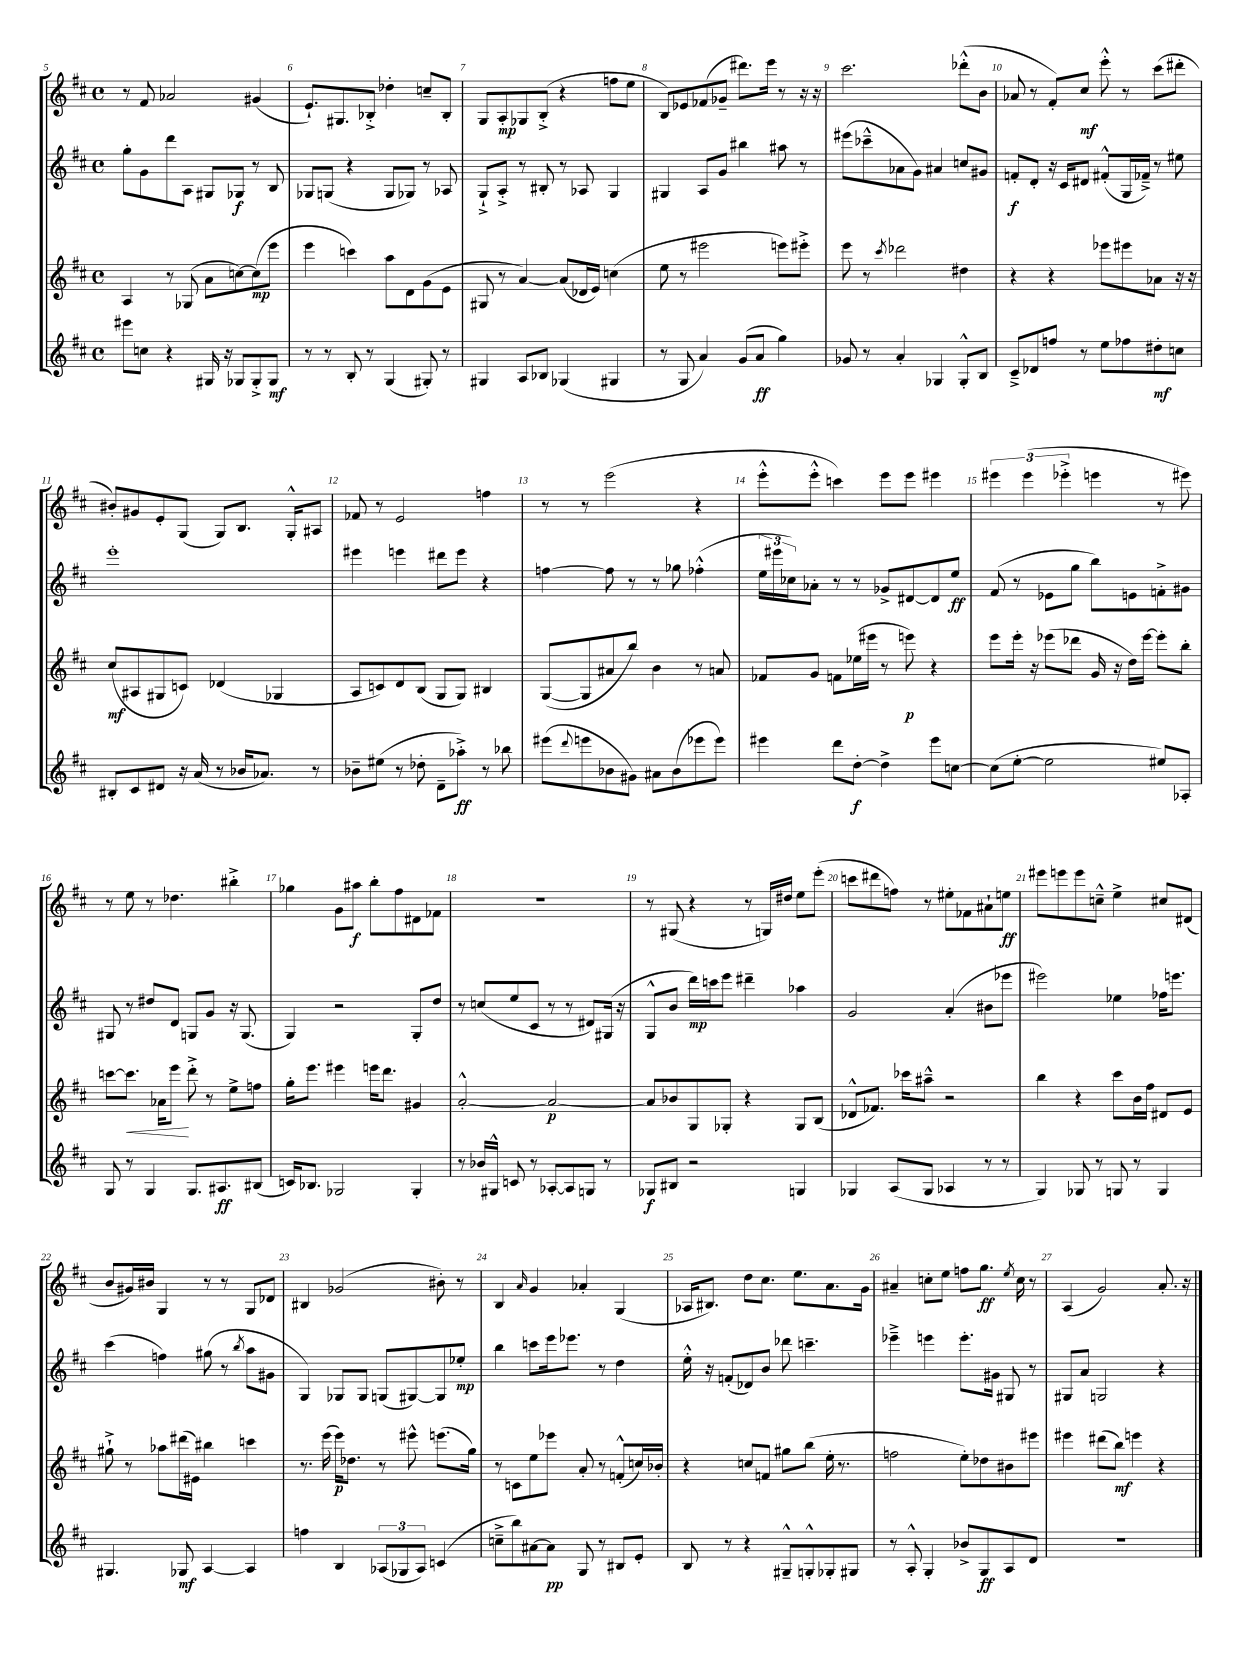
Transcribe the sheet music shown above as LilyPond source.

<<
\new StaffGroup <<
\new Staff = "s0" {
    \clef treble \key d \major \defaultTimeSignature \time 4/4
    r8 fis'8 aes'2 gis'4( |
    e'8.-!) gis8. bes8-.-> des''4-. c''8-- bes8-. |
    g8 a8-.\mp ges8 b8-.->( r4 f''8 e''8 |
    b8) ees'8 fes'8( ges'8-- dis'''8.) e'''16 r8 r16 r16 |
    cis'''2. des'''8-.-^( b'8 |
    aes'8 r8 fis'8-.) cis''8\mf e'''8-.-^ r8 cis'''8( dis'''8-. |
    bis'8-.) gis'8 e'8-. g8( g8) b8. g16-.-^ ais8 |
    fes'8 r8 e'2 f''4 |
    r8 r8 e'''2( r4 |
    e'''8-.-^ e'''8-.-^ c'''4) e'''8 e'''8 eis'''4 |
    \tuplet 3/2 { eis'''4 eis'''4( ees'''4-.-> } e'''4 r8 eis'''8) |
    r8 e''8 r8 des''4. bis''4-.-> |
    ges''4 g'8 ais''8\f b''8-. fis''8 dis'8 fes'8 |
    R1 |
    r8 gis8( r4 r8 g16) dis''16 e''8 e'''8-.( |
    c'''8 dis'''8 f''8) r8 eis''8-. fes'8 ais'8-! e''8\ff |
    eis'''8 e'''8 e'''8 c''8---^ e''4-> cis''8 dis'8( |
    b'8 gis'16) bis'16 g4 r8 r8 g8 des'8 |
    bis4 ges'2( bis'8-.) r8 |
    b4 \grace { a'16 } g'4 aes'4-. g4( |
    aes16 bis8.) d''8 cis''8. e''8. a'8. g'16 |
    ais'4-- c''8-. e''8 f''8 g''8.\ff \acciaccatura { e''8 } c''16 r8 |
    a4( g'2) a'8.-. r16 \bar "|." |
}
\new Staff = "s1" {
    \clef treble \key d \major \defaultTimeSignature \time 4/4
    g''8-. g'8 d'''8 a8 gis8 ges8\f r8 b8 |
    ges8 g8( r4 g8 ges8) r8 aes8 |
    g8-!-> a8-.-> r8 bis8-. r8 aes8 g4 |
    gis4 a8 g'8 bis''4 ais''8 r8 |
    eis'''8( ces'''8---^ aes'8 g'8) ais'4 c''8 gis'8 |
    f'8-.\f d'8-. r16 cis'16 dis'8 fis'8-.-^( g16 fes'16--->) r8 eis''8 |
    e'''1-. |
    eis'''4 e'''4 dis'''8 e'''8 r4 |
    f''4~ f''8 r8 r8 ges''8 fes''4-.-^( |
    \tuplet 3/2 { e''16 eis'''16 ces''16) } aes'8-. r8 r8 ges'8-> dis'8~ dis'8 e''8\ff |
    fis'8( r8 ees'8 g''8 b''8) e'8 f'8-.-> gis'8 |
    gis8 r8 dis''8 d'8 g8 g'8 r16 g8.( |
    g4) r2 g8-. d''8 |
    r8 c''8( e''8 cis'8 r8 r8 dis'8) gis16( r16 |
    g8-^ b'8 d'''16\mp) c'''16 e'''8 dis'''4-- aes''4 |
    g'2 a'4-.( bis'8 ees'''8 |
    eis'''2) ees''4 fes''16 e'''8. |
    cis'''4( f''4) gis''8( r8 \acciaccatura { b''8 } a''8 gis'8 |
    g4) ges8 ges8 g8( gis8~) gis8 ees''8-.\mp |
    b''4 c'''8 e'''16 ees'''8. r8 d''4 |
    e''16-.-^ r16 f'8-.( des'8) b'8 des'''8 c'''4.-- |
    ees'''4---> e'''4 e'''8.-. gis'16 gis8 r8 |
    gis8 a'8 g2 r4 \bar "|." |
}
\new Staff = "s2" {
    \clef treble \key d \major \defaultTimeSignature \time 4/4
    a4 r8 ges8( a'8 c''8~) c''8\mp( e'''8 |
    e'''4 c'''4) a''8 d'8 g'8( e'8 |
    gis8 r8 a'4~) a'8( des'16 e'16) c''4( |
    e''8 r8 eis'''2 e'''8) eis'''8-.-> |
    e'''8 r8 \acciaccatura { cis'''8 } des'''2 dis''4 |
    r4 r4 ees'''8 eis'''8 aes'8 r16 r16 |
    cis''8\mf( ais8 gis8 c'8) des'4( ges4 |
    a8 c'8) d'8 b8( g8 g8) bis4 |
    g8~( g8 ais'8 b''8) b'4 r8 a'8 |
    fes'8 g'8 f'8 ees''16( eis'''16 r8 e'''8\p) r4 |
    e'''8 e'''16-. r16 ees'''8( des'''8 g'16 r16 d''16) ees'''16~ ees'''8-. b''8-. |
    c'''8~ c'''8.\< aes'16 e'''8\! d'''8-.-> r8 e''8-> f''8 |
    g''16-. e'''8. eis'''4 e'''16 d'''8. gis'4 |
    a'2~-.-^ a'2~\p |
    a'8 bes'8 g8 ges8-. r4 ges8 b8( |
    des'8-^ fes'8.) ces'''16 ais''8---^ r2 |
    b''4 r4 cis'''8 b'16 fis''16 dis'8 e'8 |
    gis''8-!-> r8 aes''8 dis'''16( eis'16) bis''4 c'''4 |
    r8. e'''16( e'''16\p) des''8. r8 eis'''8-^ e'''8.( g''16) |
    r8 c'8 e''8 ees'''8 a'8-. r8 f'8-.-^( c''16) bes'16-. |
    r4 c''8 f'8 gis''8 b''8( e''16-. r8. |
    f''2 e''8-.) des''8 bis'8 eis'''8 |
    eis'''4 dis'''8( b''8\mf) e'''4 r4 \bar "|." |
}
\new Staff = "s3" {
    \clef treble \key d \major \defaultTimeSignature \time 4/4
    eis'''8 c''8 r4 gis16 r16 ges8 ges8-.-> ges8\mf |
    r8 r8 b8-. r8 g4( gis8-.) r8 |
    gis4 a8 bes8 ges4( gis4 |
    r8 g8 a'4) g'8( a'8\ff g''4) |
    ges'8 r8 a'4-. ges4 ges8-.-^ b8 |
    cis'8---> des'8 f''8 r8 e''8 fes''8 dis''8-.\mf c''8 |
    bis8-. cis'8 dis'8 r16 a'16( r8 bes'16 aes'8.) r8 |
    bes'8-- eis''8( r8 des''8-. d'8-- aes''8-.->\ff) r8 bes''8 |
    eis'''8( \appoggiatura { d'''8 } e'''8 bes'8 gis'8) ais'8 bes'8( ees'''8 ees'''8) |
    eis'''4 d'''8 d''8~-.\f d''4-> eis'''8 c''8~ |
    c''8( e''8~-. e''2 eis''8) aes8-. |
    g8 r8 g4 g8. ais8.\ff bis8( |
    c'16) bes8. ges2 ges4-. |
    r8 bes'16 gis16-^ c'8 r8 aes8~-. aes8 g8 r8 |
    ges8\f bis8 r2 g4 |
    ges4 a8( ges8 aes4 r8 r8 |
    g4) ges8 r8 g8 r8 g4 |
    gis4. ges8\mf a4~ a4 |
    f''4 b4 \tuplet 3/2 { aes8( ges8 aes8) } c'4( |
    c''8---> b''8) ais'8~ ais'8\pp g8 r8 bis8 e'8-. |
    b8 r8 r4 gis8---^ g8-.-^ ges8-. gis8 |
    r8 a8-.-^ g4-. bes'8-> g8\ff a8 d'8 |
    R1 \bar "|." |
}
>>
>>
\layout { \context { \Score currentBarNumber = #5 \override BarNumber.break-visibility = ##(#f #t #t) barNumberVisibility = #all-bar-numbers-visible } }
